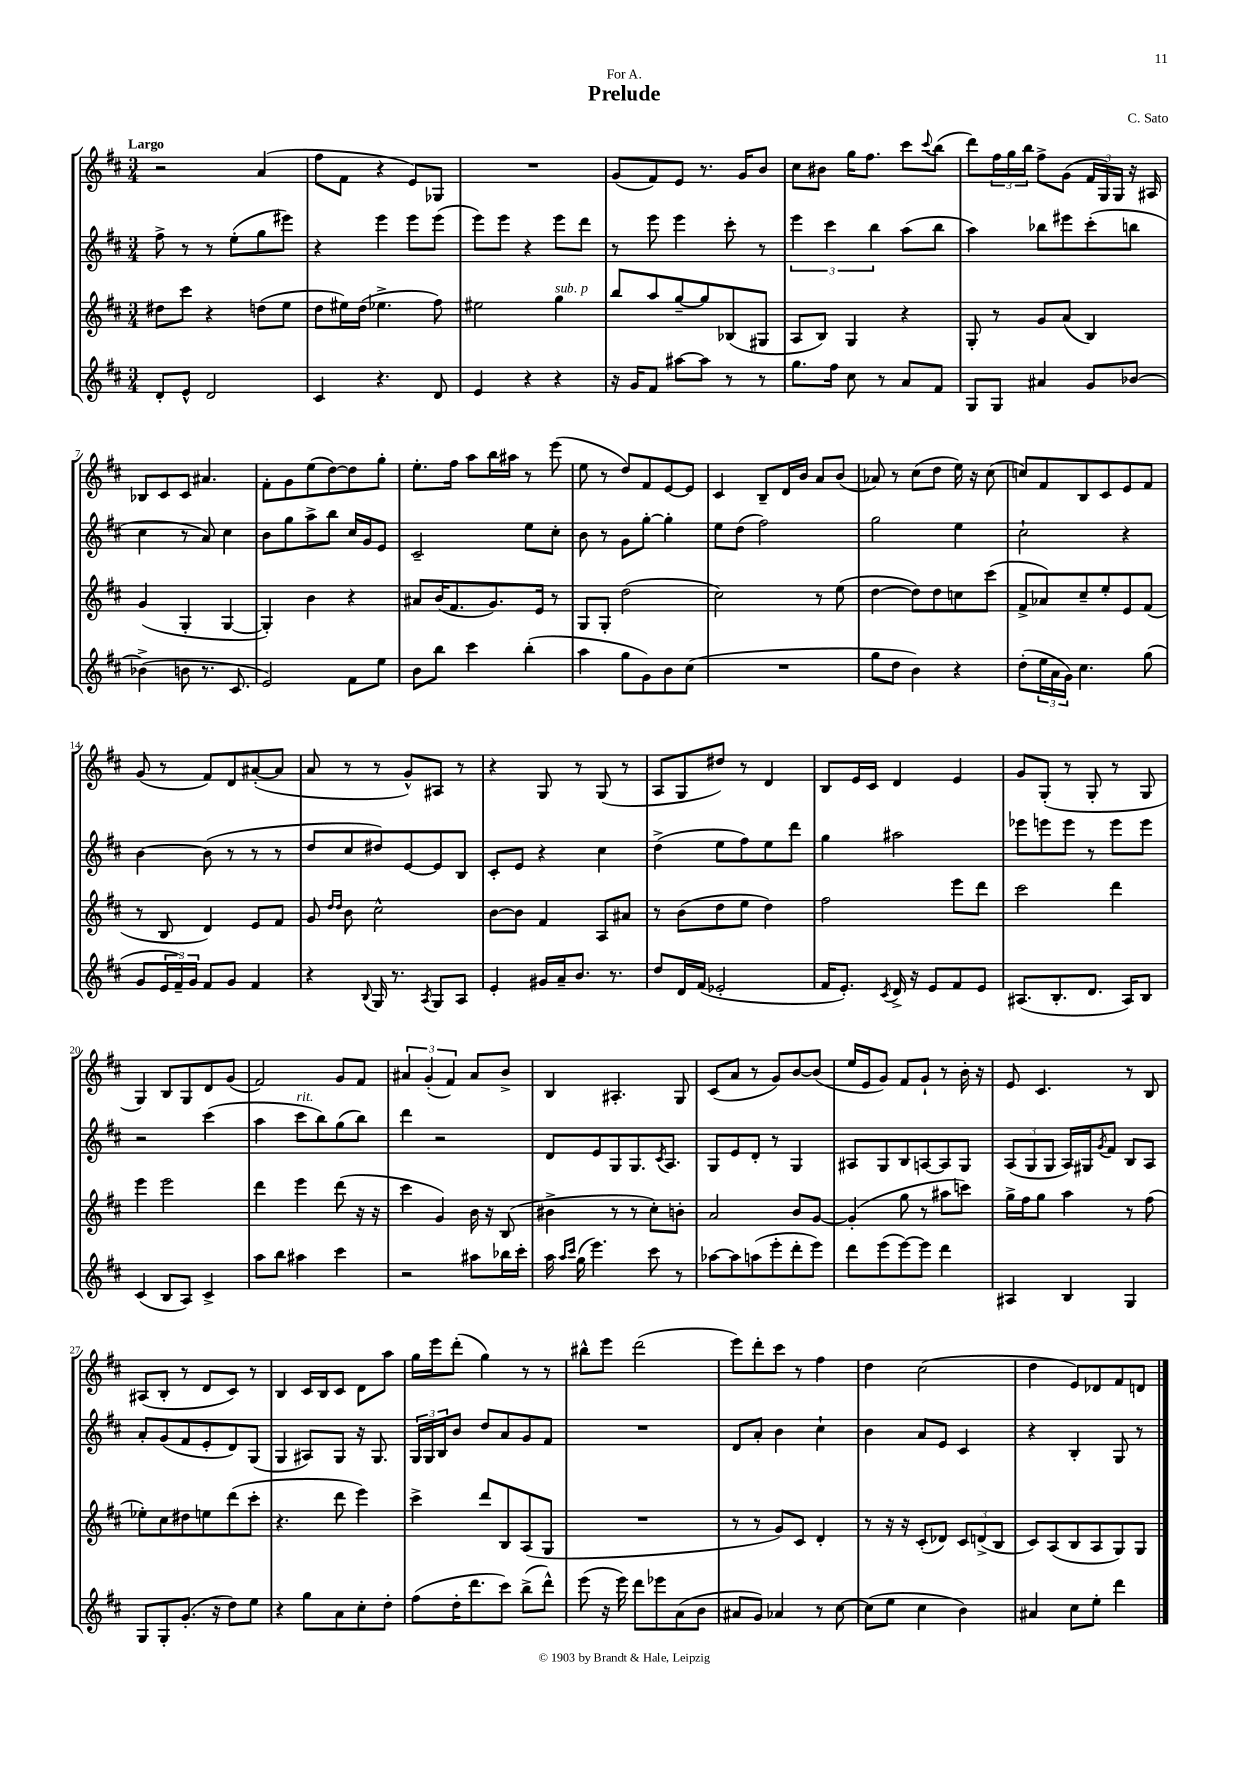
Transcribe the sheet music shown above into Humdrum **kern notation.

**kern	**kern	**kern	**kern
*staff4	*staff3	*staff2	*staff1
*clefG2	*clefG2	*clefG2	*clefG2
*k[f#c#]	*k[f#c#]	*k[f#c#]	*k[f#c#]
*M3/4	*M3/4	*M3/4	*M3/4
8d'	8dd#	8ff#^	2r
8e^^	8ccc#	8r	.
2d	4r	8r	.
.	.	(8ee'	.
.	(8dd	8gg	(4a
.	8ee	8eee#)	.
=	=	=	=
4c#	8dd	4r	8ff#
.	16ee#)	.	8f#
.	(16dd	.	.
4.r	4.ee-^	4eee	4r
.	.	8eee	8e)
8d	8ff#)	(8eee	8G-
=	=	=	=
4e	2ee#	8eee)	2.r
.	.	8eee	.
4r	.	4r	.
4r	4gg	8eee	.
.	.	8ddd	.
=	=	=	=
16r	8bb	8r	(8g
16g	.	.	.
8f#	8aa	8eee	8f#)
[8aa#	[8gg~	4eee	8e
8aa#]	8gg]	.	8.r
8r	(8B-	8ccc#'	.
.	.	.	16g
8r	8G#	8r	8b
=	=	=	=
8.gg	8A	6eee	8cc#
.	8B)	.	8b#
.	.	6ccc#	.
16ff#	.	.	.
8cc#	4G	.	16gg
.	.	.	8.ff#
.	.	6bb	.
8r	.	.	.
8a	4r	(8aa	8ccc#
.	.	.	8qqccc#
8f#	.	8bb	(8bb
=	=	=	=
8G	8G'	4aa)	8ddd)
8G	8r	.	24ff#
.	.	.	24gg
.	.	.	24bb
4a#	8g	8bb-	8ff#^
.	(8a	8eee#	(8g
8g	4B)	(8ccc#'	24f#
.	.	.	24G)
.	.	.	24G
[8b-	.	8bb	16r
.	.	.	16A#
=	=	=	=
(4b-^]	(4g	4cc#	8B-
.	.	.	8c#
8b	4G'	8r	8c#
8.r	.	8a)	4.a#
.	[4G	4cc#	.
8.c#	.	.	.
=	=	=	=
2e)	4G'])	8b	8f#'
.	.	8gg	8g
.	4b	8aa^	(8ee
.	.	8bb	[8dd)
8f#	4r	16cc#	8dd]
.	.	16g	.
8ee	.	8e	8gg'
=	=	=	=
8b	8a#	2c#~	8.ee'
8bb	(16b	.	.
.	8.f#	.	16ff#
4ccc#	.	.	8aa
.	8.g)	.	16bb
.	.	.	16aa#
(4bb'	.	8ee	8r
.	16e	.	.
.	8r	8cc#'	(8eee
=	=	=	=
4aa	8G	8b	8ee
.	8G'	8r	8r
8gg	(2dd	8g	8dd)
8g)	.	[8gg'	8f#
8b	.	4gg']	[8e
(8cc#	.	.	8e]
=	=	=	=
2.r	2cc#)	8ee	4c#
.	.	(8dd	.
.	.	2ff#)	8B~
.	.	.	16d
.	.	.	16b
.	8r	.	8a
.	(8ee	.	(8b
=	=	=	=
8gg	[4dd	2gg	8a-)
8dd	.	.	8r
4b)	8dd])	.	(8cc#
.	8dd	.	8dd
4r	8cc	4ee	16ee)
.	.	.	16r
.	(8ccc#	.	(8cc#
=	=	=	=
(8dd'	8f#^	2cc#`	8cc)
24ee	8a-)	.	8f#
24a	.	.	.
24g)	.	.	.
4.cc#	8cc#~	.	8B
.	8ee'	.	8c#
.	8e	4r	8e
(8gg	(8f#	.	8f#
=	=	=	=
8g	8r	[4b	(8g
24e	8B	.	8r
24f#~)	.	.	.
24g	.	.	.
8f#	4d)	(8b]	8f#)
8g	.	8r	8d
4f#	8e	8r	([8a#'
.	8f#	8r	8a#]
=	=	=	=
4r	8g	8dd	8a
.	16qqdd	.	.
.	16qqdd	.	.
.	8b	8cc#	8r
8qqB	.	.	.
16G	2cc#^^	8dd#)	8r
8.r	.	.	.
.	.	[8e	8g^^)
8qA	.	.	.
8G	.	8e]	8A#
8A	.	8B	8r
=	=	=	=
4e'	[8b	8c#'	4r
.	8b]	8e	.
16g#	4f#	4r	8G
16a~	.	.	.
8.b	.	.	8r
.	8A	4cc#	(8G
8.r	.	.	.
.	8a#	.	8r
=	=	=	=
8dd	8r	(4dd^	8A
16d	(8b	.	8G
(16f#	.	.	.
2e-'	8dd	8ee	8dd#)
.	8ee	8ff#)	8r
.	4dd)	8ee	4d
.	.	8ddd	.
=	=	=	=
16f#	2ff#	4gg	8B
8.e')	.	.	.
.	.	.	16e
.	.	.	16c#
8qc#	.	.	.
16d^	.	2aa#	4d
16r	.	.	.
8e	.	.	.
8f#	8eee	.	4e
8e	8ddd	.	.
=	=	=	=
(8.A#	2ccc#	8eee-	8g
.	.	8eee	(8G'
8.B'	.	.	.
.	.	8eee	8r
8.d	.	8r	8G'
.	4ddd	8eee	8r
16A#)	.	.	.
8B	.	8eee	8G
=	=	=	=
(4c#	4eee	2r	4G)
8B	2eee	.	8B
8A)	.	.	8G
4c#^	.	(4ccc#	8d
.	.	.	(8g
=	=	=	=
8aa	4ddd	4aa	2f#)
8bb	.	.	.
4aa#	4eee	8ccc#	.
.	.	8bb)	.
4ccc#	(8ddd	(8gg	8g
.	16r	8bb)	8f#
.	16r	.	.
=	=	=	=
2r	4ccc#	4ddd	6a#
.	.	.	(6g'
.	4g)	2r	.
.	.	.	6f#)
8aa#	16b	.	8a#
.	16r	.	.
16bb-	(8B	.	8b^
16ccc#'	.	.	.
=	=	=	=
16aa	4b#^	8d	4B
16qqaa	.	.	.
16qqccc#	.	.	.
(16gg	.	.	.
4.eee)	.	8e	.
.	8r	8G	4.A#'
.	8r	8.G	.
8ccc#	8cc#')	.	.
.	.	8qc#	.
.	.	8.A	.
8r	8b'	.	8G
=	=	=	=
[8aa-	2a	8G	(8c#
8aa-]	.	8e	8a
(8aa	.	8d'	8r
8eee'	.	8r	8g)
8ddd'	8b	4G	[8b
8eee)	[8g	.	(8b]
=	=	=	=
8ddd	(4g']	8A#	16ee
.	.	.	16e
(8eee	.	8G	8g)
[8eee)	8gg	8B	8f#
8eee]	8r	[8A	8g`
4ddd	8aa#	8A]	8r
.	8ccc)	8G	16b'
.	.	.	16r
=	=	=	=
4A#	16gg^	(12A	8e
.	16ff#	.	.
.	.	12G	.
.	8gg	.	4.c#
.	.	12G	.
4B	4aa	16A)	.
.	.	16G#	.
.	.	8qg	.
.	.	8f#	.
4G	8r	8B	8r
.	(8ff#	8A	8B
=	=	=	=
8G	8ee-')	8a'	(8A#
8G'	8cc#	(8g	8B'
(8.g'	8dd#	8f#	8r
.	8ee	8e'	8d
16r	.	.	.
8dd)	(8ddd	8d)	8c#)
8ee	8ccc#'	(8G	8r
=	=	=	=
4r	4.r	4G	4B
8gg	.	8A#)	16c#
.	.	.	16B
8a	8ddd	8G	8c#
8cc#'	4eee)	16r	8d
.	.	8.G	.
8dd'	.	.	8aa
=	=	=	=
(8ff#	4ccc#^	24G	16gg
.	.	24G	.
.	.	.	16eee
.	.	24B	.
16dd'	.	8b	(8ddd'
8.ddd	.	.	.
.	8ddd	8dd	4gg)
8ccc#)	8B	8a	.
(8bb^	(8A	8g	8r
8ddd^^)	8G	8f#	8r
=	=	=	=
(8eee	2.r	2.r	8bb#^^
16r	.	.	8eee
16eee)	.	.	.
8ddd	.	.	(2ddd
8eee-	.	.	.
(8a	.	.	.
8b	.	.	.
=	=	=	=
8a#	8r	8d	8eee)
8g)	8r	8a'	8ddd'
4a-	8g)	4b	8ccc#
.	8c#	.	8r
8r	4d'	4cc#`	4ff#
[8cc#	.	.	.
=	=	=	=
(8cc#]	8r	4b	4dd
8ee	16r	.	.
.	16r	.	.
4cc#	(8c#'	8a	(2cc#
.	8d-)	8e	.
4b)	12c#	4c#	.
.	(12d^	.	.
.	12B	.	.
=	=	=	=
4a#	8c#)	4r	4dd
.	(8A	.	.
8cc#	8B	4B'	8e)
8ee'	8A	.	8d-
4ddd	8G)	8G	8f#
.	8G	8r	8d
==	==	==	==
*-	*-	*-	*-
